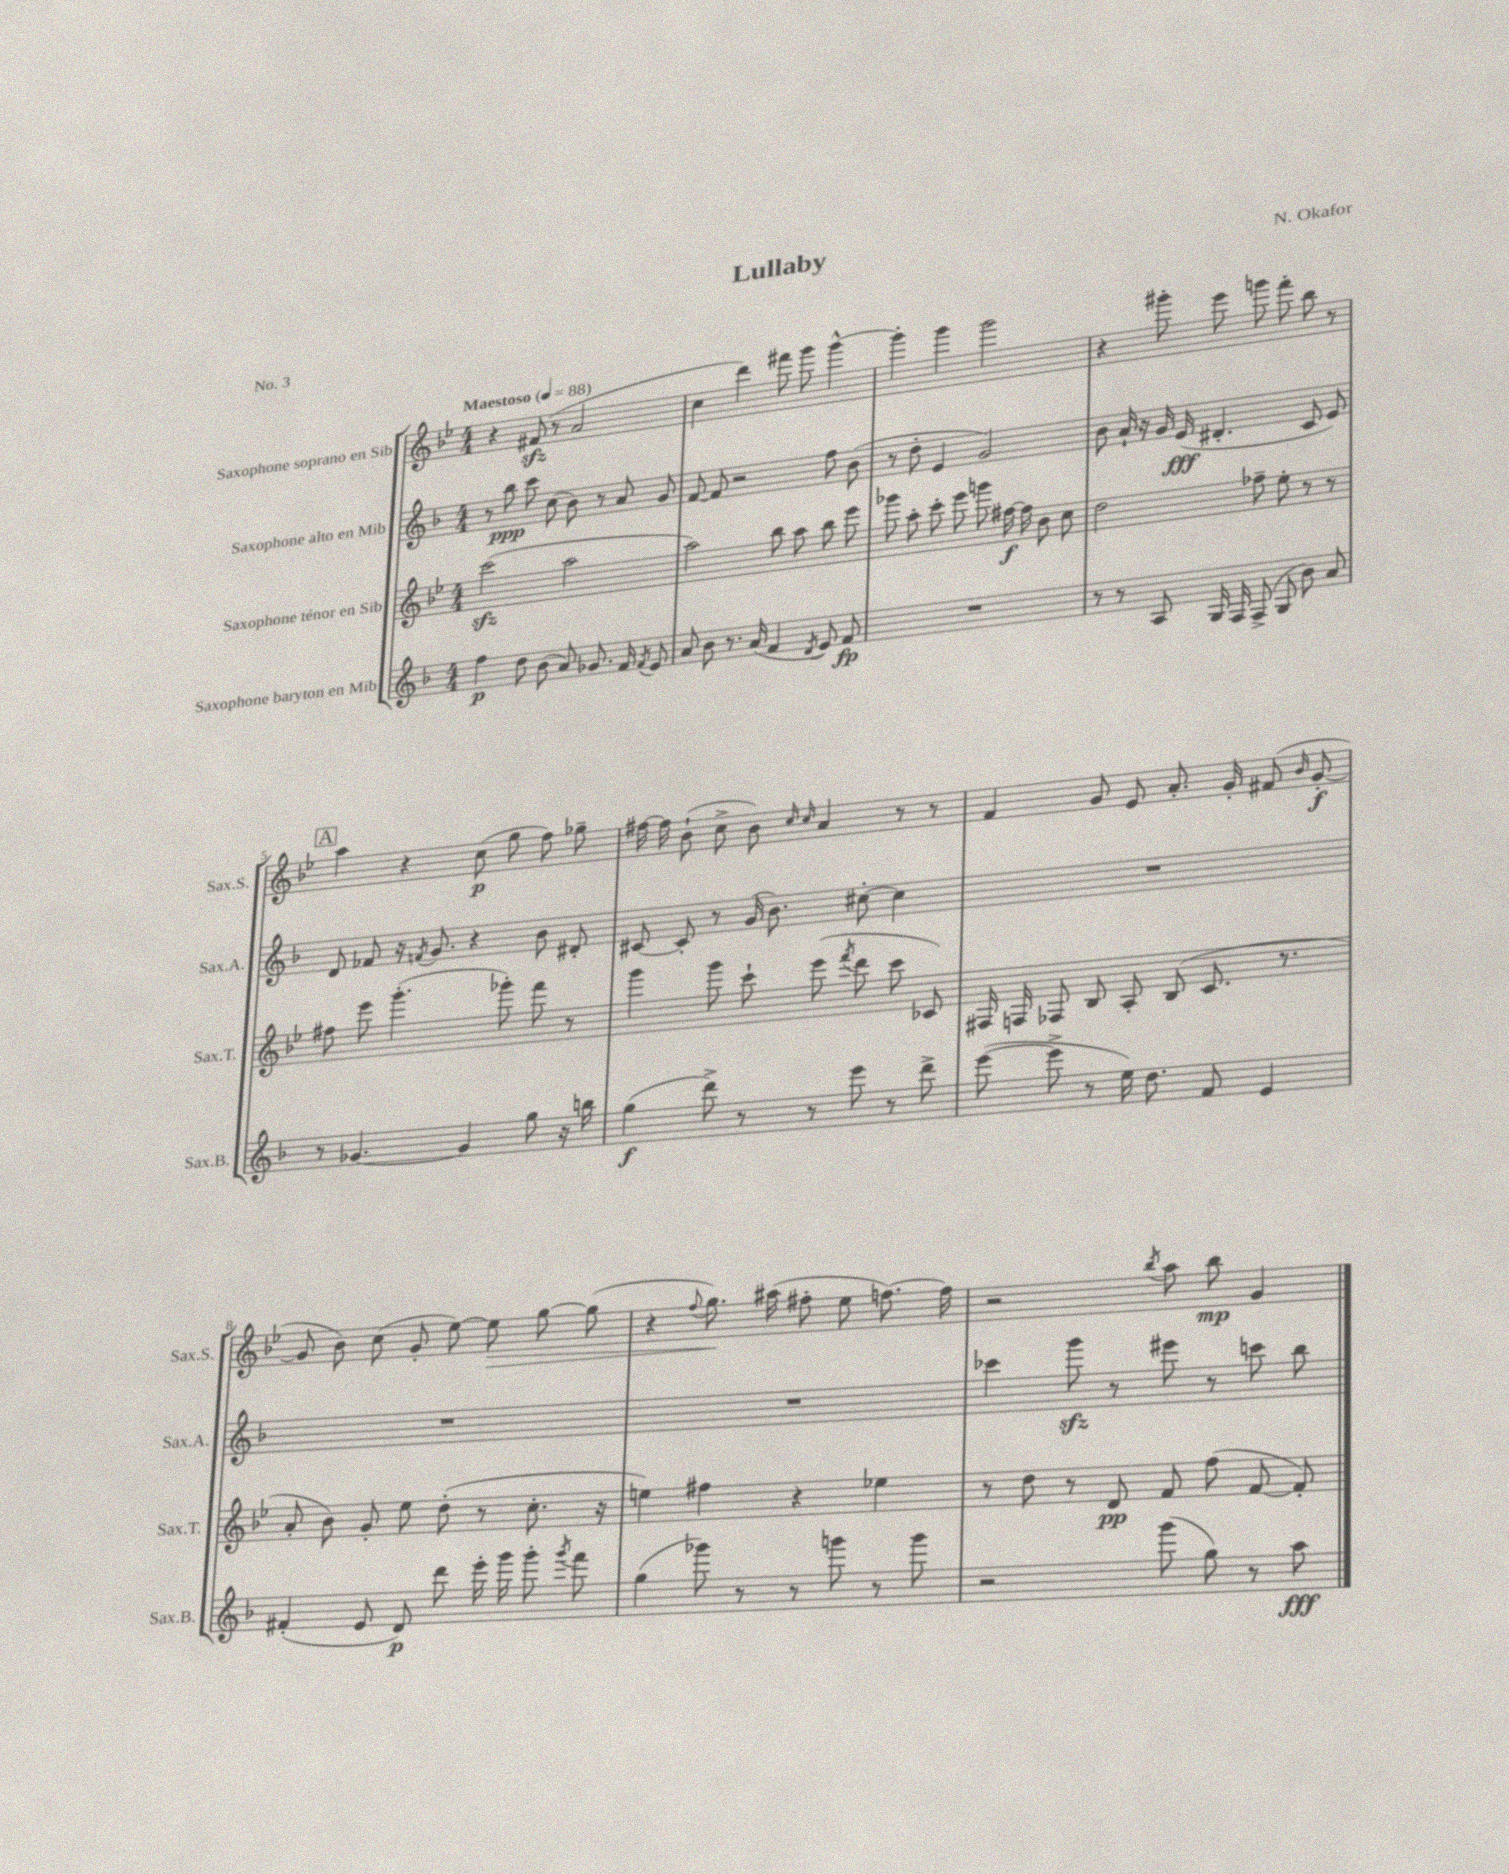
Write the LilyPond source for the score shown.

\header { title = "Lullaby" composer = "N. Okafor" piece = "No. 3" }
<<
\new StaffGroup <<
\new Staff = "s0" \with { instrumentName = "Saxophone soprano en Sib" shortInstrumentName = "Sax.S." } {
    \clef treble \key bes \major \numericTimeSignature \time 4/4 \tempo "Maestoso" 4 = 88
    \autoBeamOff r4 fis'8\sfz( r8 a'2 |
    c''4 d'''4) fis'''8 g'''8 g'''4~-^ |
    g'''4-. g'''4 g'''2 |
    r4 gis'''8-. ees'''8 g'''8 f'''8-. bes''8 r8 |
    \mark \markup { \box "A" } a''4 r4 c''8\p( g''8 f''8) ges''8-- |
    fis''16~ fis''16 bes'8-!( c''8-> bes'8) \grace { c''16 c''16 } a'4 r8 r8 |
    f'4 g'8 ees'8 a'8.-. g'16-. fis'8( \grace { bes'16 } g'8~-.\f |
    g'8 bes'8) c''8( g'8-. ees''8~) ees''8\> g''8~ g''8( |
    r4 \appoggiatura { f''8 } g''8.\!) ais''16( fis''8-. ees''8 f''8.~) f''16 |
    r2 \acciaccatura { bes''8 } a''8 bes''8\mp g'4 \bar "|." |
}
\new Staff = "s1" \with { instrumentName = "Saxophone alto en Mib" shortInstrumentName = "Sax.A." } {
    \clef treble \key f \major \numericTimeSignature \time 4/4
    \autoBeamOff r8 bes''8\ppp c'''8 c''8( bes'8) r8 a'8 g'8 |
    f'8~ f'8 r2 f''8 bes'8( |
    r8 d''8-. e'4 g'2) |
    bes'8 a'16-! r16 g'16 e'16\fff( dis'4.-. c'8 e'8) |
    \mark \markup { \box "A" } d'8 fes'8 r16 \acciaccatura { f'8 } g'8. r4 bes'8 dis'8-. |
    cis'8~ cis'8-. r8 g'16( bes'8.) cis''8~-. cis''4 |
    R1 |
    R1 |
    R1 |
    ces'''4 g'''8\sfz r8 eis'''8 r8 c'''8 bes''8 \bar "|." |
}
\new Staff = "s2" \with { instrumentName = "Saxophone ténor en Sib" shortInstrumentName = "Sax.T." } {
    \clef treble \key bes \major \numericTimeSignature \time 4/4
    \autoBeamOff c'''2\sfz( a''2 |
    a''2) bes''8 a''8 bes''8 ees'''8 |
    ges'''8 a''8-. c'''8-. ees'''8 g'''8 fis''16~\f fis''16 bes'8 c''8 |
    d''2 fes''8-- ees''8-. r8 r8 |
    \mark \markup { \box "A" } fis''8 ees'''8 g'''4.-.( ges'''8-.) f'''8 r8 |
    g'''4 g'''8 c'''8-! ees'''8( \acciaccatura { f'''8 } d'''8 c'''8 ces'8) |
    fis16 f16 fes8 bes8 a8-. bes8( c'8. r8. |
    a'8-. bes'8) g'8-. ees''8 d''8-.( r8 c''8.-. r16 |
    e''4) fis''4 r4 ees''4 |
    r8 d''8 r8 d'8\pp f'8 f''8( f'8~ f'8-.) \bar "|." |
}
\new Staff = "s3" \with { instrumentName = "Saxophone baryton en Mib" shortInstrumentName = "Sax.B." } {
    \clef treble \key f \major \numericTimeSignature \time 4/4
    \autoBeamOff f''4\p d''8 bes'8( a'8) ges'8. f'16 \acciaccatura { f'8 } e'8 |
    a'8 bes'8 r8. a'16( f'4 \acciaccatura { d'8 } e'8) f'8\fp |
    R1 |
    r8 r8 a8 g16 f16 f8->( g8 bes'8) a'8 |
    \mark \markup { \box "A" } r8 ges'4.~ ges'4 g''8 r16 b''16 |
    g''4\f( d'''8->) r8 r8 e'''8 r8 d'''8-> |
    e'''8~( e'''8-> r8 e''16) d''8. f'8 e'4 |
    fis'4-.( e'8 d'8\p) d'''8 e'''16-. g'''16 g'''8-. \acciaccatura { g'''8 } f'''8 |
    g''4( ges'''8) r8 r8 g'''8 r8 g'''8 |
    r2 g'''8( g''8) r8 a''8\fff \bar "|." |
}
>>
>>
